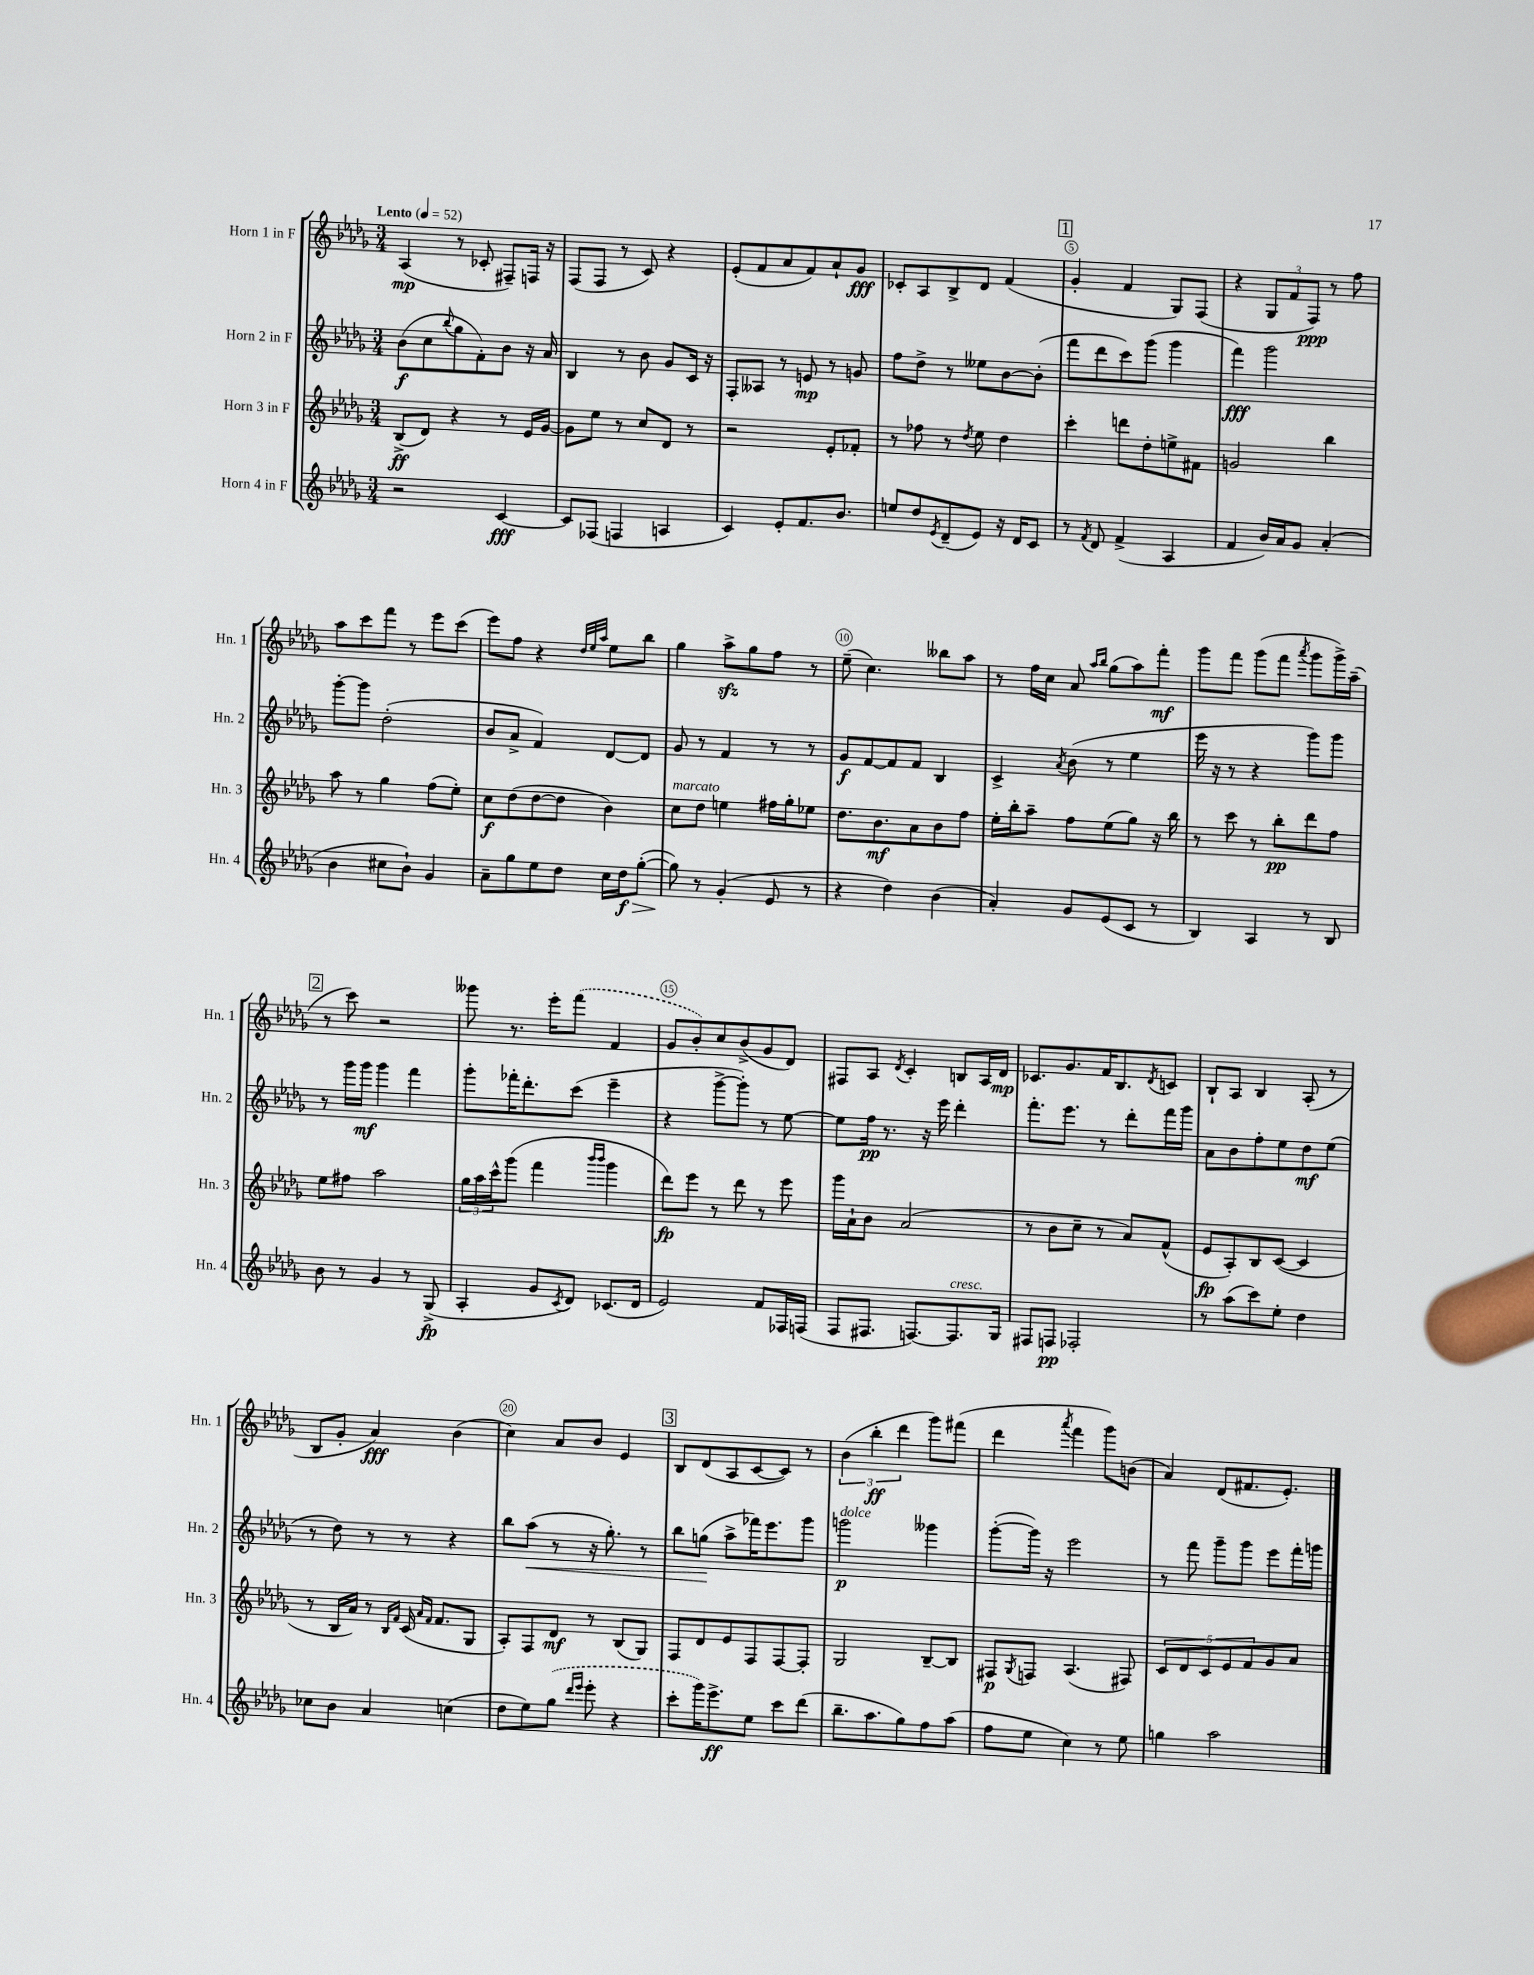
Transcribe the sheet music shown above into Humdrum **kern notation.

**kern	**dynam	**kern	**dynam	**kern	**dynam	**kern	**dynam
*part4	*part4	*part3	*part3	*part2	*part2	*part1	*part1
*staff4	*staff4	*staff3	*staff3	*staff2	*staff2	*staff1	*staff1
*I"Horn 4 in F	*	*I"Horn 3 in F	*	*I"Horn 2 in F	*	*I"Horn 1 in F	*
*I'Hn. 4	*	*I'Hn. 3	*	*I'Hn. 2	*	*I'Hn. 1	*
*clefG2	*	*clefG2	*	*clefG2	*	*clefG2	*
*k[b-e-a-d-g-]	*	*k[b-e-a-d-g-]	*	*k[b-e-a-d-g-]	*	*k[b-e-a-d-g-]	*
*M3/4	*	*M3/4	*	*M3/4	*	*M3/4	*
*MM52	*	*MM52	*	*MM52	*	*MM52	*
=1	=1	=1	=1	=1	=1	=1	=1
!	!	!	!	!	!	!LO:TX:a:B:t=Lento	!
2r	.	(8B-^/L	ff	(8b-\L	f	(4A-/	mp
.	.	8d-/J)	.	8cc\	.	.	.
.	.	.	.	8qqbb-/	.	.	.
.	.	4r	.	8gg-\	.	8r	.
.	.	.	.	8f'\)	.	8c-X'/	.
[4c/	fff	8r	.	8b-\J	.	8F#X~/L)	.
.	.	16e-/LL	.	16r	.	16Fn/Jk	.
.	.	[16g-/JJ	.	16a-/	.	16r	.
=2	=2	=2	=2	=2	=2	=2	=2
8c/L]	.	8g-\L]	.	4B-/	.	(8F/L	.
(8F-X/J	.	8ee-\J	.	.	.	8F/J	.
4Fn/	.	8r	.	8r	.	8r	.
.	.	8cc/L	.	8b-\	.	8c/)	.
4An/	.	8d-/J	.	8g-/L	.	4r	.
.	.	8r	.	16c/Jk	.	.	.
.	.	.	.	16r	.	.	.
=3	=3	=3	=3	=3	=3	=3	=3
4c/)	.	2r	.	8F'/L	.	(8e-'/L	.
.	.	.	.	8A--X/J	.	8f/	.
8e-'/L	.	.	.	8r	.	8a-/	.
8.f/	.	.	.	8en/	mp	8f/)	.
.	.	8e-'/L	.	8r	.	8a-`/	.
8.b-/J	.	.	.	.	.	.	.
.	.	8f-X'/J	.	8gn/	.	8g-/J	fff
=4	=4	=4	=4	=4	=4	=4	=4
8een/L	.	8r	.	8ff\L	.	8c-X'/L	.
8dd-/	.	8ff-X\	.	8dd-^\J	.	8A-/	.
8qe-/	.	.	.	.	.	.	.
(8d-~/	.	8r	.	8r	.	8B-^/	.
.	.	8qdd-/	.	.	.	.	.
8e-/J)	.	8ee-\	.	8ee--X\L	.	8d-/J	.
16r	.	4dd-\	.	[8b-\	.	(4f/	.
16d-/KL	.	.	.	.	.	.	.
8c/J	.	.	.	(8b-'\J]	.	.	.
!!LO:REH:place=s1:t=1
=5	=5	=5	=5	=5	=5	=5	=5
8r	.	4ccc'\	.	8fff\L	.	4g-'/	.
8qf/	.	.	.	.	.	.	.
8d-/	.	.	.	8ddd-\	.	.	.
(4f^/	.	8dddn\L	.	8ccc\)	.	4f/	.
.	.	8dd-'\	.	(8ggg-\J	.	.	.
4A-/	.	8een^\	.	4ggg-\	.	8G-/L)	.
.	.	8f#X\J	.	.	.	(8F/J	.
=6	=6	=6	=6	=6	=6	=6	=6
4f/	.	2gn/	.	4fff\)	fff	4r	.
16b-/LL)	.	.	.	2ggg-\	.	12G-/L	.
16a-/J	.	.	.	.	.	.	.
.	.	.	.	.	.	12f/	.
8g-/J	.	.	.	.	.	.	.
.	.	.	.	.	.	12F/J)	ppp
(4a-'/	.	4bb-\	.	.	.	8r	.
.	.	.	.	.	.	8ff\	.
!!LO:LB:g=z
=7	=7	=7	=7	=7	=7	=7	=7
4b-\	.	8aa-\	.	[8ggg-'\L	.	8aa-\L	.
.	.	8r	.	8ggg-\J]	.	8ccc\	.
8cc#X\L	.	4gg-\	.	(2dd-'\	.	8fff\J	.
8b-`\J)	.	.	.	.	.	8r	.
4g-/	.	(8ff\L	.	.	.	8eee-\L	.
.	.	8ee-'\J)	.	.	.	(8ccc\J	.
=8	=8	=8	=8	=8	=8	=8	=8
8a-~\L	.	8cc\L	f	8b-/L	.	8eee-\L)	.
8gg-\	.	(8dd-\	.	8a-^/J	.	8ff\J	.
8ee-\	.	[8dd-\	.	4f/)	.	4r	.
8dd-\J	.	8dd-\J]	.	.	.	.	.
.	.	.	.	.	.	32qqdd-/LLL	.
.	.	.	.	.	.	32qqee-/	.
.	.	.	.	.	.	32qqaa-/JJJ	.
16cc\LL	.	4b-\)	.	[8d-/L	.	8ee-\L	.
!	!LO:HP:b	!	!	!	!	!	!
16dd-\J	> f	.	.	.	.	.	.
([8gg-'\J	.	.	.	8d-/J]	.	8bb-\J	.
=9	=9	=9	=9	=9	=9	=9	=9
!	!	!LO:TX:a:i:t=marcato	!	!	!	!	!
8gg-\])	.	8cc\L	.	8g-/	.	4gg-\	.
8r	]	8dd-\J	.	8r	.	.	.
(4g-'/	.	4een\	.	4f/	.	8aa-zz^\L	.
.	.	.	.	.	.	8gg-\	.
8e-/	.	16ff#X\LL	.	8r	.	8ff\J	.
.	.	16gg-'\J	.	.	.	.	.
8r	.	8ee-X\J	.	8r	.	8r	.
=10	=10	=10	=10	=10	=10	=10	=10
4r	.	8.dd-\L	.	8g-/L	f	(8ee-~\	.
.	.	.	.	[8f/	.	4.cc\)	.
.	.	8.b-\	mf	.	.	.	.
4dd-\)	.	.	.	8f/]	.	.	.
.	.	8a-\	.	8f/J	.	.	.
(4b-\	.	8b-\	.	4B-/	.	8bb--X\L	.
.	.	8ff\J	.	.	.	8aa-\J	.
=11	=11	=11	=11	=11	=11	=11	=11
4a-'/)	.	16ee-'\LL	.	4c^/	.	8r	.
.	.	16bb-'\J	.	.	.	.	.
.	.	8aa-~\J	.	.	.	16ff\LL	.
.	.	.	.	.	.	16cc\JJ	.
.	.	.	.	8qa-/	.	.	.
8g-/L	.	8ff\L	.	(8b-\	.	8a-/	.
.	.	.	.	.	.	16qqaa-/LL	.
.	.	.	.	.	.	16qqbb-/JJ	.
(8e-/	.	(8ee-\	.	8r	.	(8gg-\L	.
8c/J	.	8gg-\J)	.	4ee-\	.	8aa-\)	.
8r	.	16r	.	.	.	8fff'\J	mf
.	.	16bb-\	.	.	.	.	.
=12	=12	=12	=12	=12	=12	=12	=12
4B-/)	.	8r	.	16eee-\	.	8ggg-\L	.
.	.	.	.	16r	.	.	.
.	.	8ccc\	.	8r	.	8fff\J	.
4A-/	.	8r	.	4r	.	(8ggg-\L	.
.	.	8bb-'\L	pp	.	.	8fff\J	.
.	.	.	.	.	.	8qaaa-/	.
8r	.	8ddd-\	.	8ggg-\L)	.	8ggg-\L	.
8B-/	.	8ff\J	.	8ggg-\J	.	16ggg-^\L)	.
.	.	.	.	.	.	(16aa-~\JJ	.
!!LO:LB:g=z
!!LO:REH:place=s1:t=2
=13	=13	=13	=13	=13	=13	=13	=13
8b-\	.	8ee-\L	.	8r	.	8r	.
8r	.	8ff#X\J	.	16ggg-\LL	.	8ccc\)	.
.	.	.	.	16ggg-\JJ	mf	.	.
4g-/	.	2aa-\	.	4ggg-\	.	2r	.
8r	.	.	.	4fff\	.	.	.
(8G-^/	fp	.	.	.	.	.	.
=14	=14	=14	=14	=14	=14	=14	=14
4A-'/	.	24gg-\LL	.	8ggg-'\L	.	8ggg--X\	.
.	.	24aa-\	.	.	.	.	.
.	.	24ccc^^\J	.	.	.	.	.
.	.	(8ggg-\J	.	16fff-X'\K	.	8.r	.
.	.	.	.	8.ddd-'\	.	.	.
8g-/L	.	4fff\	.	.	.	.	.
.	.	.	.	.	.	16eee-'\KL	.
8qc/	.	.	.	.	.	.	.
8d-/J)	.	.	.	(8ccc\J	.	(8fff\J	.
.	.	16qqbbb-/LL	.	.	.	.	.
.	.	16qqbbb-/JJ	.	.	.	.	.
(8.c-X/L	.	4ggg-\	.	4eee-~\	.	4f/	.
16d-/Jk	.	.	.	.	.	.	.
=15	=15	=15	=15	=15	=15	=15	=15
2e-/)	.	8ddd-\L)	fp	4r	.	8g-/L	.
.	.	8eee-\J	.	.	.	8b-'/)	.
.	.	8r	.	[8ggg-^\L	.	8cc/	.
.	.	8ddd-\	.	8ggg-'\J])	.	(8b-^/	.
8f/L	.	8r	.	8r	.	8g-/	.
16F-X/L	.	8eee-\	.	[8ee-\	.	8d-/J)	.
(16Fn/JJ	.	.	.	.	.	.	.
=16	=16	=16	=16	=16	=16	=16	=16
8F/L	.	16ggg-\LL	.	8ee-\L]	.	8F#X/L	.
.	.	16a-`\J	.	.	.	.	.
8.F#X/J	.	8b-\J	.	16ff\Jk	pp	8A-/J	.
.	.	.	.	8.r	.	.	.
.	.	.	.	.	.	8qd-/	.
.	.	(2a-/	.	.	.	4c'/	.
[8.Fn/L)	.	.	.	.	.	.	.
.	.	.	.	16r	.	.	.
.	.	.	.	16eee-\	.	.	.
!LO:TX:a:i:t=cresc.	!	!	!	!	!	!	!
8.F/]	.	.	.	4ddd-'\	.	8Bn/L	.
.	.	.	.	.	.	16A-/L	.
16G-/Jk	.	.	.	.	.	16d-/JJ	mp
=17	=17	=17	=17	=17	=17	=17	=17
8F#X/L	.	8r	.	8.fff'\L	.	8.c-X/L	.
8Fn/J	pp	8b-\L	.	.	.	.	.
.	.	.	.	8.eee-\J	.	8.g-/	.
2F-X'/	.	8cc~\J	.	.	.	.	.
.	.	8r	.	8r	.	16f/K	.
.	.	.	.	.	.	8.B-/	.
.	.	8a-/L)	.	8ddd-'\L	.	.	.
.	.	.	.	.	.	8qd-/	.
.	.	(8f^^/J	.	16fff\L	.	8cn/J	.
.	.	.	.	16ggg-\JJ	.	.	.
=18	=18	=18	=18	=18	=18	=18	=18
8r	.	8e-/L	fp	8a-\L	.	8B-`/L	.
(8aa-\L	.	8A-'/)	.	8b-\	.	8A-/J	.
8ccc\)	.	8B-/	.	8ff'\	.	4B-/	.
8ee-'\J	.	([8c/J	.	8ee-\	.	.	.
4dd-\	.	4c/]	.	8dd-\	mf	(8A-'/	.
.	.	.	.	(8ee-\J	.	8r	.
!!LO:LB:g=z
=19	=19	=19	=19	=19	=19	=19	=19
8cc-X\L	.	8r	.	8r	.	8B-/L	.
8b-\J	.	16B-/LL	.	8dd-\)	.	8g-'/J	.
.	.	16a-/JJ)	.	.	.	.	.
4a-/	.	8r	.	8r	.	4a-/)	fff
.	.	16qqB-/LL	.	.	.	.	.
.	.	16qqf/JJ	.	.	.	.	.
.	.	(16c/	.	8r	.	.	.
.	.	16qqa-/LL	.	.	.	.	.
.	.	16qqf/JJ	.	.	.	.	.
.	.	8.f/L	.	.	.	.	.
(4ccn\	.	.	.	4r	.	(4b-\	.
.	.	8G-/J	.	.	.	.	.
=20	=20	=20	=20	=20	=20	=20	=20
8dd-\L	.	8A-'/L)	.	8bb-\L	.	4cc\)	.
!	!	!	!	!	!LO:HP:b	!	!
8ee-\)	.	8F/	.	(8aa-\J	<	.	.
(8gg-\J	.	8d-/J	mf	8r	.	8a-/L	.
16qqddd-/LL	.	.	.	.	.	.	.
16qqeee-/JJ	.	.	.	.	.	.	.
8eee-'\	.	8r	.	16r	.	8b-/J	.
.	.	.	.	8.gg-'\)	.	.	.
4r	.	(8B-/L	.	.	.	4e-/	.
.	.	8G-/J)	.	8r	.	.	.
!!LO:REH:place=s1:t=3
=21	=21	=21	=21	=21	=21	=21	=21
8ccc'\L	.	8F/L	.	8bb-\L	.	8B-/L	.
16ggg-\K)	.	8d-/	.	(8ggn\J	.	(8d-/	.
8.eee-^\	ff	.	.	.	.	.	.
.	.	8e-/	.	8aa-^\L	[	8A-/	.
8ee-\J	.	8F/	.	16fff-X\K)	.	[8c/	.
.	.	.	.	8.eee-\	.	.	.
8ccc\L	.	[8F/	.	.	.	8c/J])	.
(8ddd-\J	.	8F'/J]	.	8ggg-\J	.	8r	.
=22	=22	=22	=22	=22	=22	=22	=22
!	!	!	!	!LO:TX:a:i:t=dolce	!	!	!
8.bb-~\L	.	2G-/	.	2gggn\	p	(6b-\	.
.	.	.	.	.	.	6bb-'\	ff
8.aa-\	.	.	.	.	.	.	.
.	.	.	.	.	.	6ddd-\	.
8gg-\)	.	.	.	.	.	.	.
8ff\	.	[8B-~/L	.	4ggg--X\	.	8ggg-\L)	.
(8aa-\J	.	8B-/J]	.	.	.	(8fff#X\J	.
=23	=23	=23	=23	=23	=23	=23	=23
8ff\L	.	8F#X/L	p	([8ggg-'\L	.	4ddd-\	.
.	.	8qG-/	.	.	.	.	.
8ee-\J	.	8Fn/J	.	16ggg-\Jk])	.	.	.
.	.	.	.	16r	.	.	.
.	.	.	.	.	.	8qaaa-/	.
4cc\)	.	(4.A-/	.	2eee-\	.	4fff\	.
8r	.	.	.	.	.	8ggg-\L)	.
8ee-\	.	8F#X/)	.	.	.	(8bn\J	.
=24	=24	=24	=24	=24	=24	=24	=24
4ggn\	.	10c/L	.	8r	.	4a-/)	.
.	.	10d-/	.	.	.	.	.
.	.	.	.	8fff\	.	.	.
.	.	10c/	.	.	.	.	.
2aa-\	.	.	.	8ggg-~\L	.	(8d-/L	.
.	.	10e-/	.	.	.	.	.
.	.	.	.	8ggg-\J	.	8.f#X/	.
.	.	10f/	.	.	.	.	.
.	.	8g-/	.	8eee-\L	.	.	.
.	.	.	.	.	.	8.e-'/J)	.
.	.	8a-/J	.	16fff'\L	.	.	.
.	.	.	.	16gggn\JJ	.	.	.
==	==	==	==	==	==	==	==
*-	*-	*-	*-	*-	*-	*-	*-
